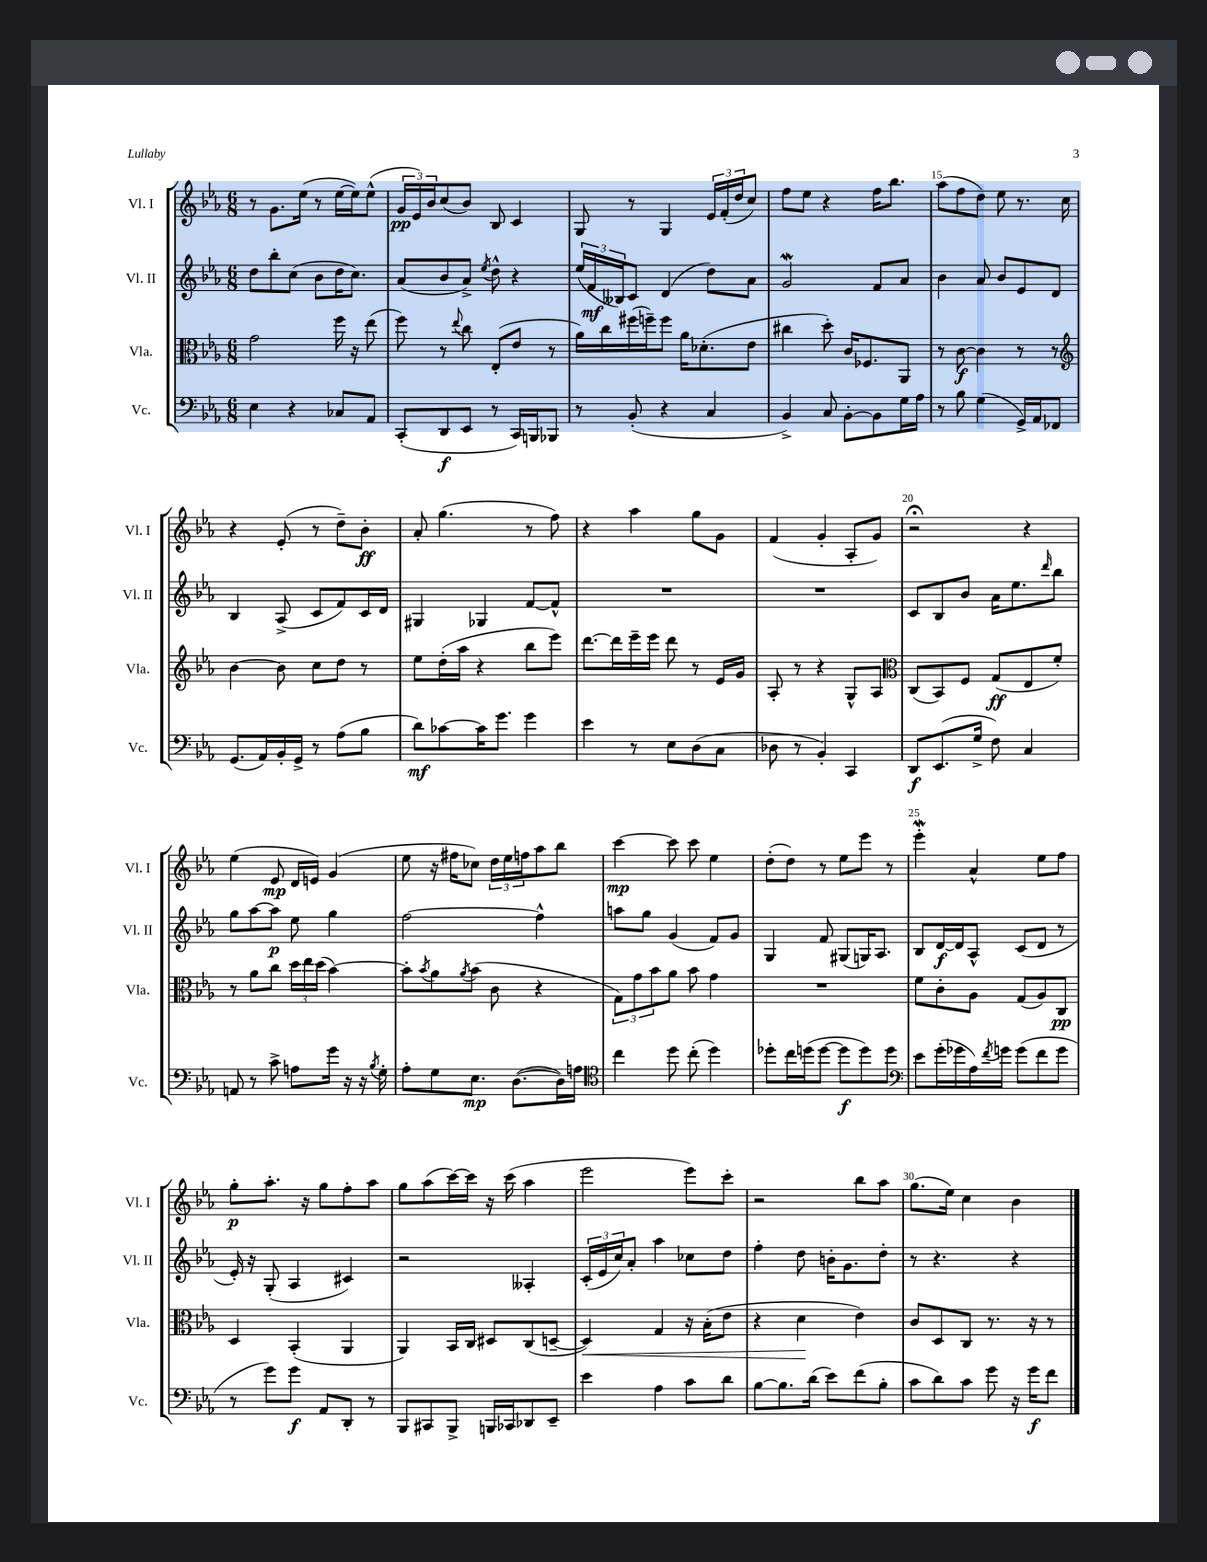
<<
\new StaffGroup <<
\new Staff = "s0" \with { instrumentName = "Vl. I" shortInstrumentName = "Vl. I" } {
    \clef treble \key ees \major \numericTimeSignature \time 6/8
    r8 g'8. ees''16( r8 ees''16~ ees''16) ees''8-^( |
    \tuplet 3/2 { g'16\pp ees'16) bes'16 } c''8( bes'8) bes8 c'4 |
    g8 r8 g4 \tuplet 3/2 { ees'16 f'16-.( d''16 } c''8) |
    f''8 ees''8 r4 f''16 bes''8. |
    aes''8( f''8 d''8) ees''8 r8. c''16 |
    r4 ees'8-.( r8 d''8--) bes'8-.\ff |
    aes'8-. g''4.( r8 f''8) |
    r4 aes''4 g''8 g'8 |
    f'4( g'4-. aes8-. g'8) |
    r2\fermata r4 |
    ees''4( ees'8\mp d'16 e'16) g'4( |
    ees''8 r16 fis''16 ces''8) \tuplet 3/2 { d''16 ees''16 f''16 } aes''8 bes''8 |
    c'''4~\mp c'''8 c'''8 ees''4 |
    d''8-.( d''8) r8 ees''8 ees'''8 r8 |
    ees'''4-.\mordent aes'4-^ ees''8 f''8 |
    g''8-.\p aes''8.-. r16 g''8 f''8-. aes''8 |
    g''8 aes''8( c'''16~) c'''16 r16 c'''16( aes''4 |
    ees'''2 ees'''8) c'''8-. |
    r2 bes''8 aes''8 |
    g''8.( ees''16) c''4 bes'4 \bar "|." |
}
\new Staff = "s1" \with { instrumentName = "Vl. II" shortInstrumentName = "Vl. II" } {
    \clef treble \key ees \major \numericTimeSignature \time 6/8
    d''8 bes''8-. c''8( bes'8 d''16 c''8.) |
    aes'8( bes'8 aes'8->) \acciaccatura { ees''8 } d''8-^ r4 |
    \tuplet 3/2 { ees''16( f'16\mf beses16) } c'8 d'4( d''8) aes'8 |
    g'2\mordent f'8 aes'8 |
    bes'4 aes'8 bes'8 ees'8 d'8 |
    bes4 aes8->( c'8 f'8) c'16 d'16 |
    gis4 ges4 f'8~ f'8-^ |
    R2. |
    R2. |
    c'8 bes8 bes'8 aes'16 ees''8. \grace { d'''16 } bes''8 |
    g''8 aes''8~ aes''8\p ees''8 g''4 |
    f''2~ f''4-^ |
    a''8 g''8 g'4( f'8) g'8 |
    g4 f'8 gis8( g16) aes8. |
    bes8 d'16~\f d'16 aes8-^ c'8( d'8 r8 |
    ees'16-.) r16 g8-.( aes4 cis'4) |
    r2 aeses4-. |
    \tuplet 3/2 { c'16-.( ees'16 c''16) } aes'8-. aes''4 ces''8 d''8 |
    f''4-. d''8 b'16-. g'8. d''8-. |
    r8 r4. r4 \bar "|." |
}
\new Staff = "s2" \with { instrumentName = "Vla." shortInstrumentName = "Vla." } {
    \clef alto \key ees \major \numericTimeSignature \time 6/8
    g'2 f''16 r16 ees''8( |
    f''8) r8 \appoggiatura { ees''8 } c''8 ees8-.( ees'8 r8 |
    aes'16) c''16 fis''16( f''16--) f''8 aes'16 des'8.-.( ees'8 |
    cis''4 d''8-.) c'16 fes8. aes,8 |
    r8 c'8~\f c'4 r8 r8 |
    \clef treble bes'4~ bes'8 c''8 d''8 r8 |
    ees''8 d''16-.( aes''16 r4 bes''8 ees'''8) |
    d'''8.~ d'''16 ees'''16-- ees'''16 d'''8 r8 ees'16 g'16 |
    aes8-. r8 r4 g8-^ aes8 |
    \clef alto c8( bes,8) f8 g8\ff( ees8 f'8-.) |
    r8 aes'8 c''8 \tuplet 3/2 { d''16 ees''16 d''16( } bes'4~) |
    bes'8-. \acciaccatura { bes'8 } aes'8 \acciaccatura { aes'8 } bes'8( c'8 r4 |
    \tuplet 3/2 { g8) g'8 bes'8 } aes'8 bes'8 g'4 |
    R2. |
    f'8 c'8-. aes8 g8( aes8) c8\pp |
    d4 bes,4-.( aes,4 |
    aes,4) bes,16 c16 dis8 c8( d8~-- |
    d4\<) g4 r16 bes16-.( ees'8 |
    r4 d'4\! ees'4) |
    c'8 d8 c8 r8. r16 r8 \bar "|." |
}
\new Staff = "s3" \with { instrumentName = "Vc." shortInstrumentName = "Vc." } {
    \clef bass \key ees \major \numericTimeSignature \time 6/8
    ees4 r4 ces8 aes,8 |
    c,8-.( d,8\f ees,8 r8 c,16) b,,16 bes,,8 |
    r8 bes,8-.( r4 c4 |
    bes,4->) c8 bes,8~-. bes,8 g16 aes16 |
    r8 bes8 g4( g,16->) aes,16 fes,8 |
    g,8.( aes,16) bes,16-. g,16-> r8 aes8( bes8 |
    d'8\mf) ces'8~ ces'16 g'8. g'4 |
    ees'4 r8 ees8 d8( c8 |
    des8 r8 bes,4-.) c,4 |
    d,8\f ees,8.( g16-> f8) c4 |
    a,8 r8 c'8-> a8 g'16 r16 r16 \acciaccatura { bes8 } g16-. |
    aes8-. g8 ees8.\mp d8.~( d16) a16 |
    \clef tenor c''4 d''8 c''8-.( d''4) |
    des''8-. c''16 d''16( d''8~ d''8\f d''8) d''8 |
    \clef bass ees'8 g'16-.( ges'16 aes16) \acciaccatura { f'8 } g'16 g'8( f'8 g'8 |
    r8 g'8) g'8\f aes,8 d,8-. r8 |
    bes,,8 cis,8 bes,,8-> b,,16 ces,16 des,8 ees,8-- |
    ees'4 aes4 c'8 d'8 |
    bes8~ bes8. d'16( ees'8) f'8( bes8-. |
    c'8 d'8) c'8 g'8 r16 g'16\f f'8 \bar "|." |
}
>>
>>
\layout { \context { \Score currentBarNumber = #11 \override BarNumber.break-visibility = ##(#f #t #t) barNumberVisibility = #(every-nth-bar-number-visible 5) } }
